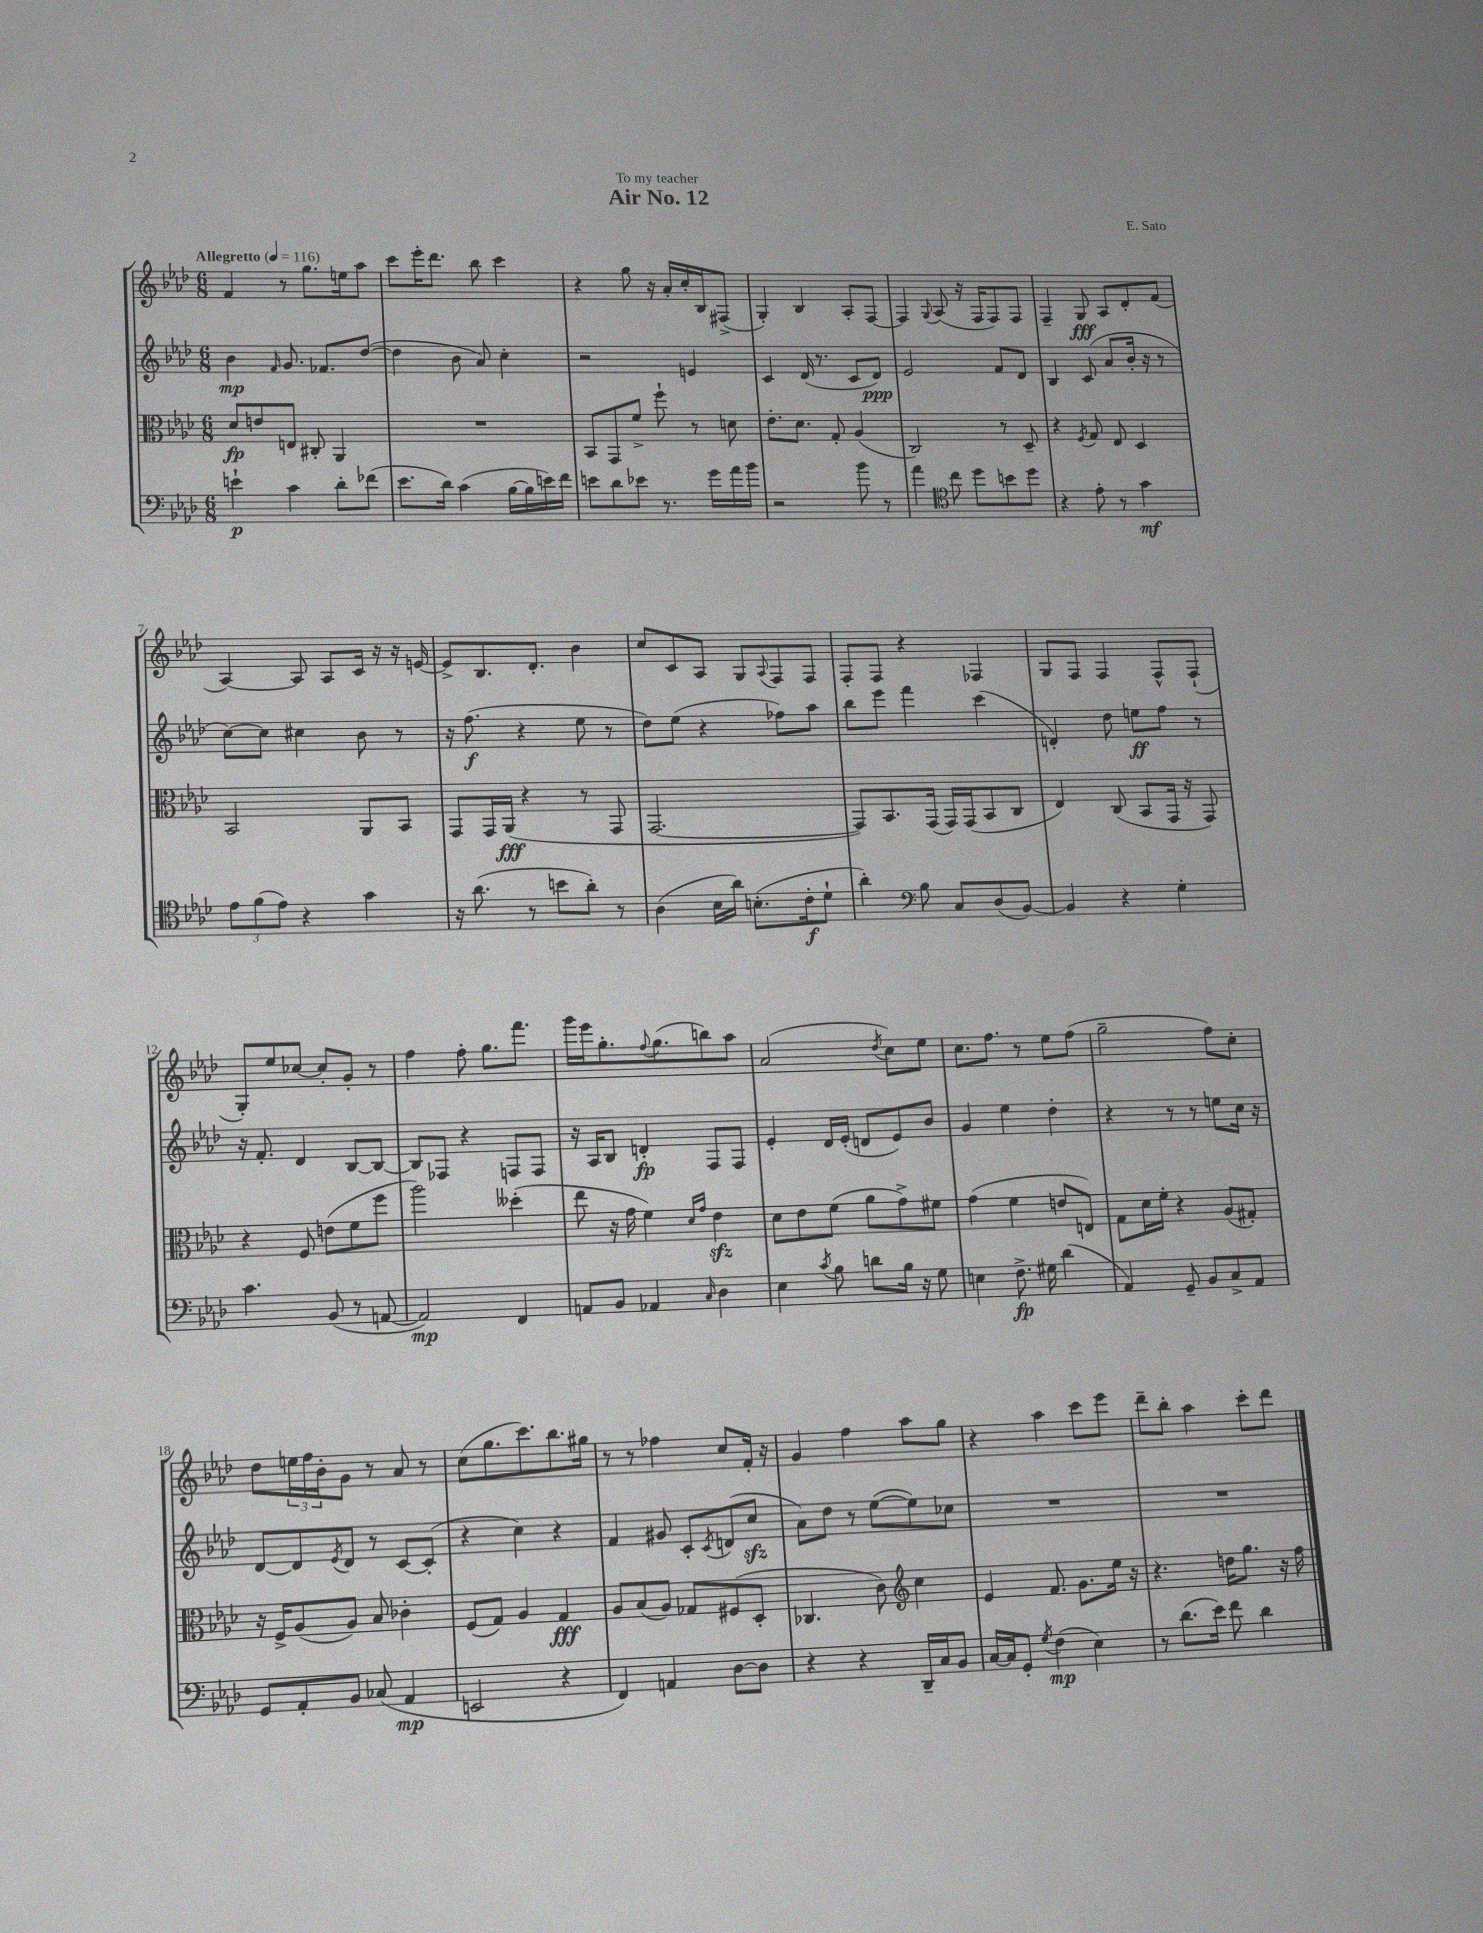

**kern	**kern	**kern	**kern
*staff4	*staff3	*staff2	*staff1
*clefF4	*clefC3	*clefG2	*clefG2
*k[b-e-a-d-]	*k[b-e-a-d-]	*k[b-e-a-d-]	*k[b-e-a-d-]
*M6/8	*M6/8	*M6/8	*M6/8
*MM116	*MM116	*MM116	*MM116
4e`\	8d-/L	4b-\	4f/
.	8e/	.	.
.	.	16qqf/	.
4c\	8E/J	8.g/	8r
.	8C#'/	.	8.gg\L
.	.	8.f-/L	.
8d-'\L	4AA-/	.	.
.	.	.	16ee\k
(8f-\J	.	([8dd-/J	8aa-\J
=	=	=	=
8.e-\L	2.r	4dd-\]	8ccc\L
.	.	.	16eee-'\K
16d-\Jk)	.	.	8.ddd-\J
(4c\	.	8b-\	.
.	.	8a-/)	8bb-\
[16B-\LL	.	4cc'\	4ccc\
16B-\]	.	.	.
16e\)	.	.	.
16f\JJ	.	.	.
=	=	=	=
8e\L	8BB-/L	2r	4r
8d-\	8GG/	.	.
8e-\J	8f^/J	.	8gg\
8.r	8ff`\	.	16r
.	.	.	16a-'/LL
.	8r	4e/	16cc'/
16g\LL	.	.	16B-/J
16a-\	8d\	.	(8F#^/J
16b-\JJ	.	.	.
=	=	=	=
2r	8.e-'\L	4c/	4G'/)
.	8.d-\J	.	.
.	.	(16d-/	4B-/
.	.	8.r	.
.	8G'/	.	.
8b-\	(4A-/	8c/L	8A-'/L
8r	.	8d-/J)	[8F/J
=	=	=	=
4a-\	2C/)	2e-/	4F/]
*clefC4	*	*	*
.	.	.	8qqG/
8cc\	.	.	(8A-/
8dd-\L	.	.	16r
.	.	.	16F/LK
8b\	8r	8f/L	8F/)
8dd-\J	8D-~/	8d-/J	8F/J
=	=	=	=
4r	4r	4B-/	4F~/
.	8qF/	.	.
8e-'\	8G/	(8c/	8G/
8r	8E-/	8a-/L	8A-/L
4g\	4D-/	16b-'/Jk	8d-'/
.	.	16r	.
.	.	8r	(8f/J
=	=	=	=
12e-\L	2BB-/	[8cc\L)	[4A-/)
(12f\	.	.	.
.	.	8cc\]J	.
12e-\J)	.	.	.
4r	.	4cc#\	8A-/]
.	.	.	8A-/L
4g\	8AA-/L	8b-\	16c/Jk
.	.	.	16r
.	8BB-/J	8r	16r
.	.	.	[16e/
=	=	=	=
16r	8GG/L	16r	8e^/]L
(8.a-\	.	(8.ff\	.
.	16GG/L	.	8.B-/
.	(16AA-/JJ	.	.
8r	4r	4r	.
.	.	.	8.d-'/J
8b\L	.	.	.
8a-'\J)	8r	8ee-\	4b-\
8r	8GG/	8r	.
=	=	=	=
(4A-\	[2.GG/	8dd-\L)	8cc/L
.	.	(8ee-\J	8c/
16B-\LL	.	4r	8A-/J
16a-\JJ)	.	.	.
(8.B'\L	.	.	8G/L
.	.	.	8qqA-/
.	.	8ff-\L)	8F/
16c'\k	.	.	.
8d-`\J	.	8aa-\J	8F/J
=	=	=	=
4a-'\)	8GG/]L)	8bb-\L	8F'/L
.	8.BB-/	8eee-\J	8F/J
*clefF4	*	*	*
8B-\	.	4fff\	4r
.	(16GG/Jk	.	.
8C/L	16GG/LL)	.	.
.	(16GG/J	.	.
(8D-/	8BB-/	(4ccc\	4F-/
[8BB-/J)	8C/J	.	.
=	=	=	=
4BB-/]	4E-/)	4d'/)	8G/L
.	.	.	8F/J
4r	(8C/	8dd-\	4F/
.	8BB-/L	8ee\L	.
4G'\	16GG/Jk	8ff\J	8F^^/L
.	16r	.	.
.	8GG/)	8r	(8F`/J
=	=	=	=
4.c\	4r	16r	8G'/L)
.	.	8.f'/	.
.	.	.	8ee-/
.	8F/	4d-/	[8cc-/J
(8BB-/	(8e\L	.	8cc-'/]L
8r	8f\	[8B-/L	8g'/J
[8AA/	8ff\J	8B-/_J	8r
=	=	=	=
2AA/])	2aa-\)	8B-/]L	4ff\
.	.	8F-/J	.
.	.	4r	8ff'\
.	.	.	8.gg\L
4FF/	(4dd--'\	8F/L	.
.	.	.	8.fff\J
.	.	8F/J	.
=	=	=	=
8AA/L	8ee-\	16r	16ggg\LL
.	.	16A-/LK	16eee-\J
8BB-/J	16r	8B-/J	8.gg'\
.	16g\	.	.
4AA-/	4f\)	4d'/	.
.	.	.	8qqff/
.	.	.	(8.gg\
.	16qqd-/LL	.	.
16qqC/	16qqg/JJ	.	.
4D-\	4e-\	8F/L	8bb\)
.	.	8F/J	8aa-\J
=	=	=	=
4E-\	8d-\L	4e-'/	(2a-/
.	8e-\	.	.
8qc/	.	.	.
8B-\	(8f\J	16d-/LL	.
.	.	(16e-'/JJ	.
8d\L	8a-\L	8d/L	.
.	.	.	8qdd-/
16B-\Jk	8g^\)	8e-/)	8cc\L)
16r	.	.	.
8G\	8f#\J	8b-/J	8ee-\J
=	=	=	=
4E\	(4g\	4g/	8.cc\L
.	.	.	8.ff\J
8.F^\	4f\	4ee-\	.
.	.	.	8r
16G#\	.	.	.
(4d-\	8e/L	4dd-'\	8ee-\L
.	8E/J)	.	(8ff\J
=	=	=	=
4AA-/)	8G\L	4r	2gg~\
.	16d-\L	.	.
.	16f'\JJ	.	.
8GG~/	4r	8r	.
8BB-/L	.	8r	.
8C^/	(8A-/L	8ee\L	8ff\L)
8AA-/J	8G#'/J)	16cc\Jk	8cc'\J
.	.	16r	.
=	=	=	=
8GG/L	16r	[8d-/L	8dd-\L
.	16F^/LK	.	.
8AA-'/	(8A-/	8d-/]	24ee\L
.	.	.	24ff\
.	.	.	24b-'\J
.	.	8qe-/	.
8BB-/J	8A-/J)	8d-/J	8g\J
(8C-/	8B-/	8r	8r
4AA-/	4c-'\	[8c/L	8a-/
.	.	(8c'/]J	8r
=	=	=	=
2EE/	(8F/L	4r	(8cc\L
.	8G/J)	.	8.gg\
.	4A-/	4cc\)	.
.	.	.	8.ccc\)
4r	4G/	4r	8.bb-\
.	.	.	16gg#\Jk
=	=	=	=
4FF/)	8A-/L	4f/	8r
.	(8B-/	.	8r
4AA/	8A-/J)	8g#/	4ff-\
.	8G-/L	8c'/L	.
.	.	8qc/	.
[8D-\L	(8F#/	(8d/	8cc/L
8D-\]J	8D-'/J	8cc/J	16f'/Jk
.	.	.	16r
=	=	=	=
4r	4.C-/	8a-\L)	4g/
.	.	8dd-\J	.
4r	.	8r	4ff\
.	8c\)	([8ee-\L	.
*	*clefG2	*	*
16DD-~/LL	4cc\	8ee-\])	8aa-\L
16C/J	.	.	.
8BB-/J	.	8cc-\J	8gg\J
=	=	=	=
[16C/LL	4e-/	2.r	4r
16C/]J	.	.	.
8GG'/J	.	.	.
8qG/	.	.	.
(4F\	8.f/	.	4aa-\
.	8.g\L	.	.
4E-\)	.	.	8ccc\L
.	16ee-\Jk	.	8eee-\J
.	16r	.	.
=	=	=	=
8r	4.r	2.r	8ddd-~\L
(8.d-\L	.	.	8bb-'\J
.	.	.	4aa-\
16e-\Jk)	.	.	.
8f\	16dd\LK	.	.
.	8.gg\J	.	.
4d-\	.	.	8ccc'\L
.	16r	.	8ddd-\J
.	16ff\	.	.
==	==	==	==
*-	*-	*-	*-
